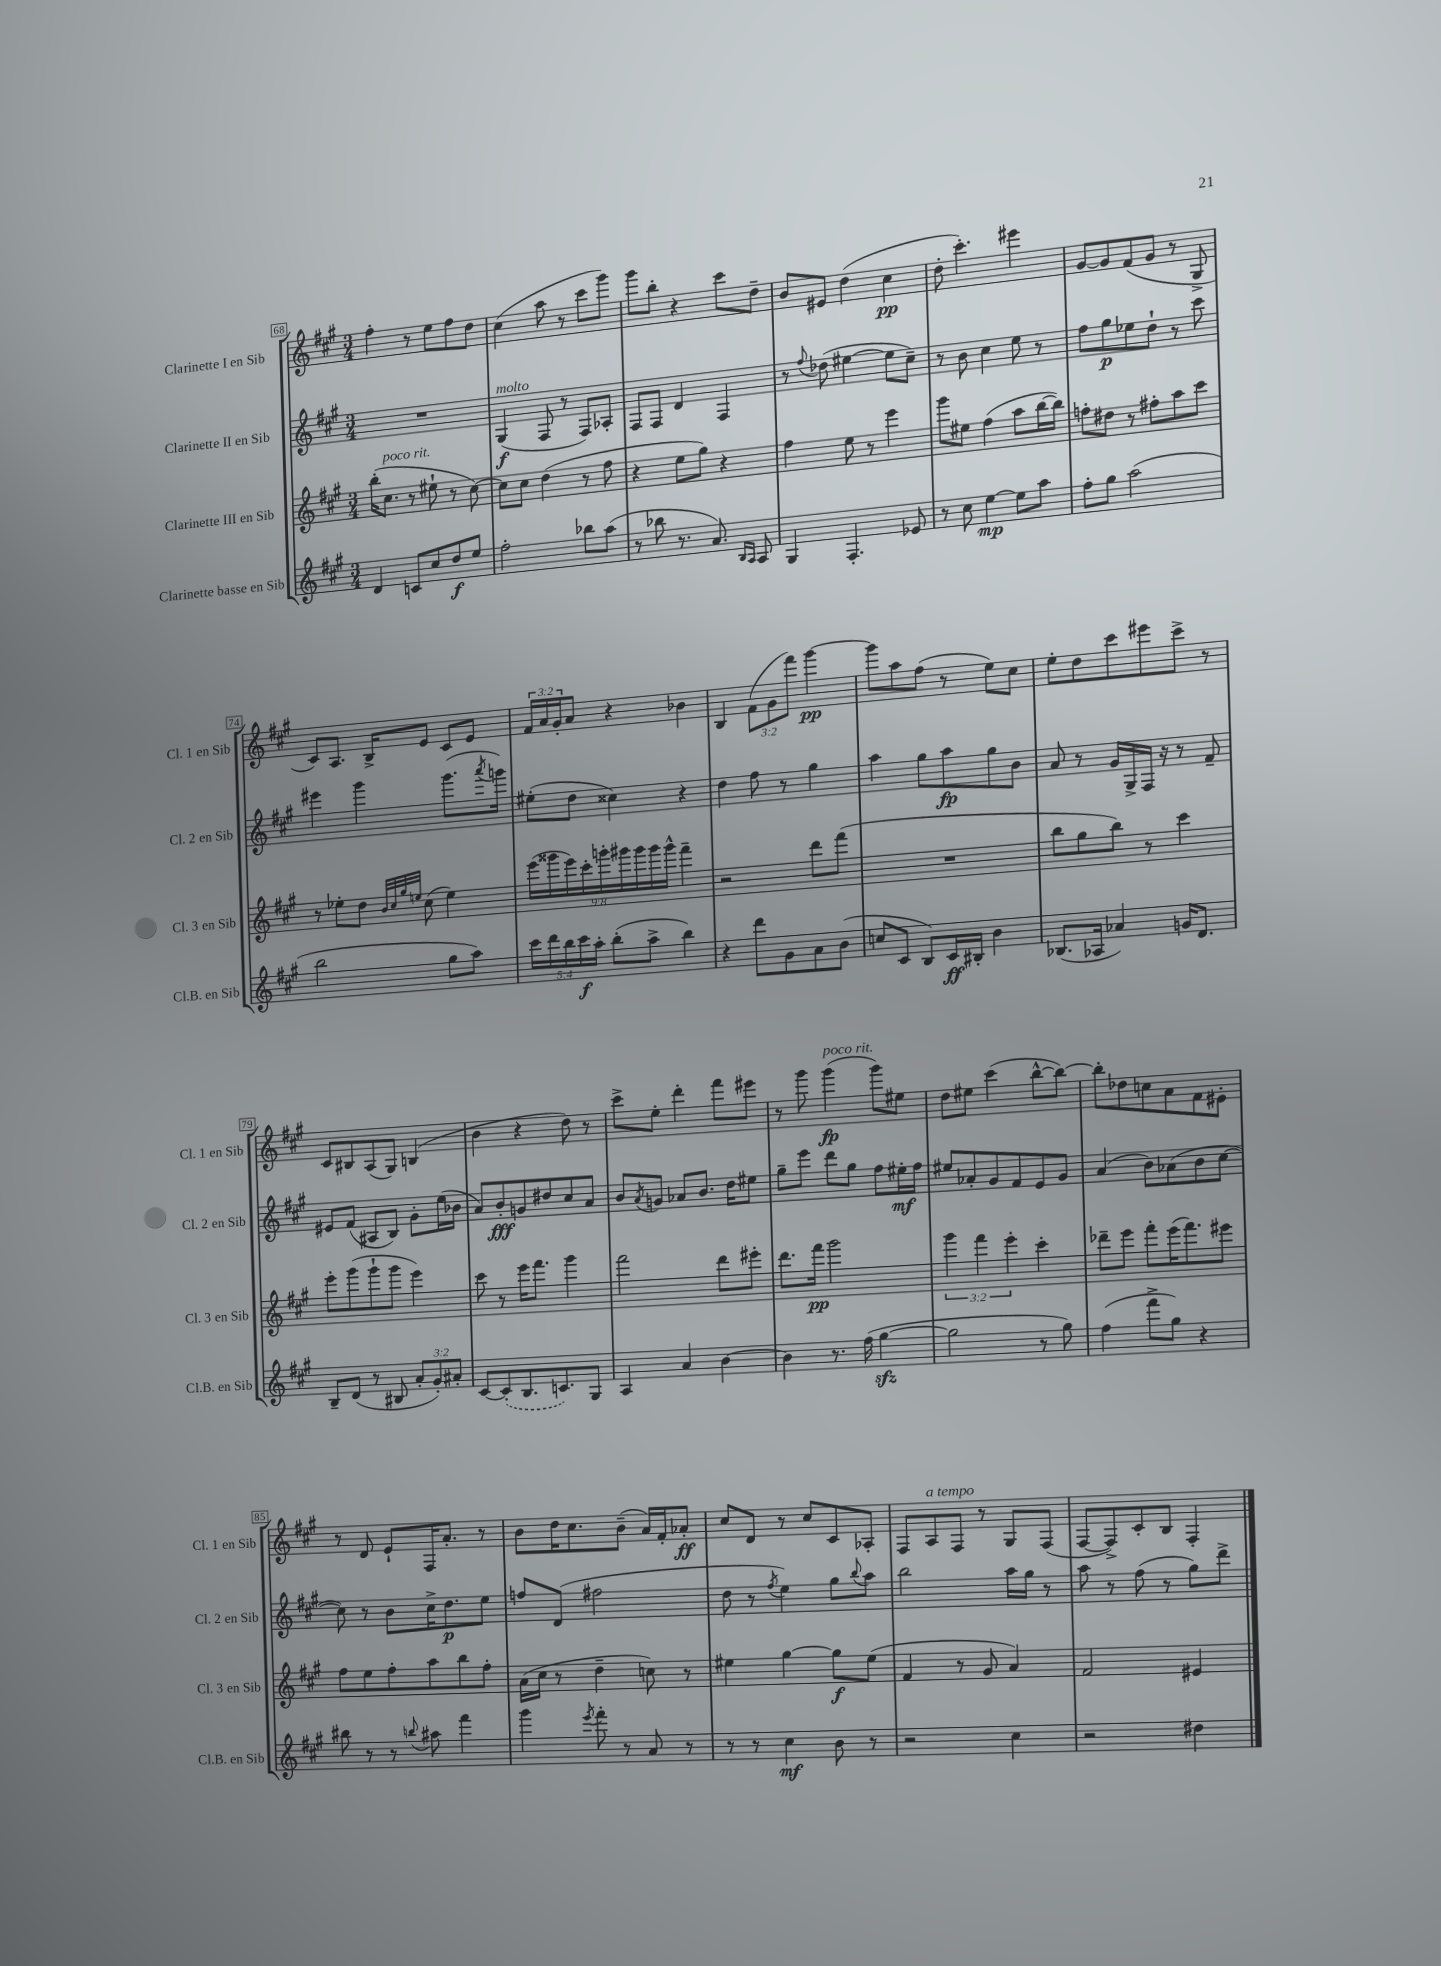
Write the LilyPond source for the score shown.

<<
\new StaffGroup <<
\new Staff = "s0" \with { instrumentName = "Clarinette I en Sib" shortInstrumentName = "Cl. 1 en Sib" } {
    \clef treble \key a \major \numericTimeSignature \time 3/4 \override Staff.TupletNumber.text = #tuplet-number::calc-fraction-text
    fis''4-. r8 e''8 fis''8 d''8 |
    cis''4( a''8 r8 cis'''8 gis'''8) |
    gis'''8 b''8-. r4 cis'''8 d''8-- |
    b'8 eis'8 d''4( cis''4\pp |
    d''8-. cis'''4.-.) eis'''4 |
    gis'8~ gis'8 fis'8( gis'8 r8 gis8-> |
    cis'8) a8. b16-> e'8 cis'8 e'8 |
    \tuplet 3/2 { fis'16 a'16 gis'16-. } a'8 r4 bes'4 |
    b4 \tuplet 3/2 { fis'8( gis'8 fis'''8) } gis'''4~\pp |
    gis'''8 a''8 fis''8( r8 e''8) cis''8 |
    e''8-. d''8 cis'''8 eis'''8 cis'''8-> r8 |
    cis'8 bis8 a8( gis8) b4( |
    b'4 r4 d''8) r8 |
    cis'''8-> e''8-. d'''4-. fis'''8 eis'''8 |
    r8 gis'''8 gis'''4\fp^\markup { \italic "poco rit." }( gis'''8) eis''8 |
    d''8 eis''8 cis'''4( b''8~-^ b''8~) |
    b''8-. des''8 c''8 a'8 fis'8 eis'8-. |
    r8 d'8 e'8-! fis16 a'8.-. r8 |
    b'8 d''16 cis''8. b'8--( a'16) fis'16-. aes'8-.\ff |
    cis''8 d'8 r8 cis''8 cis'8 aes8-. |
    fis8 a8^\markup { \italic "a tempo" } fis8 r8 gis8 fis8( |
    fis8~ fis8->) cis'8-. b8 fis4-. \bar "|." |
}
\new Staff = "s1" \with { instrumentName = "Clarinette II en Sib" shortInstrumentName = "Cl. 2 en Sib" } {
    \clef treble \key a \major \numericTimeSignature \time 3/4
    R2. |
    gis4\f^\markup { \italic "molto" }( fis8 r8 fis8) aes8-. |
    fis8 fis8 d'4 fis4 |
    r8 \appoggiatura { fis''8 } des''8( eis''4~ eis''8 cis''8--) |
    r8 b'8 cis''4 e''8 r8 |
    fis''8 gis''8\p ees''8 d''8-! r8 cis'''8 |
    eis'''4 gis'''4 gis'''8.( \acciaccatura { a'''8 } g'''16) |
    eis''8-.( d''8 cisis''4) r4 |
    d''4 fis''8 r8 gis''4 |
    a''4 gis''8 a''8\fp gis''8 b'8 |
    a'8 r8 gis'16 gis16-> fis16 r16 r8 fis'8-- |
    eis'8 fis'8( ais8 b8) gis'8-. e''16( bes'16 |
    a'8) b'8-.\fff g'8 dis''8 cis''8 a'8 |
    b'8 \acciaccatura { a'8 } g'8 aes'8 b'8. d''16 eis''8 |
    gis''8-- e'''8 d'''8 gis''8 fis''8 eis''16-.\mf fis''16 |
    eis''8 aes'8-. gis'8 fis'8 e'8 gis'8 |
    a'4( b'8) aes'8( b'8 cis''8~ |
    cis''8) r8 b'8 cis''16-> d''8.\p e''8 |
    f''8 d'8( fis''2 |
    d''8 r8 \acciaccatura { fis''8 } e''4) gis''8 \appoggiatura { b''8 } a''8 |
    b''2 a''16 gis''16 r8 |
    a''8 r8 fis''8( r8 gis''8) d'''8-> \bar "|." |
}
\new Staff = "s2" \with { instrumentName = "Clarinette III en Sib" shortInstrumentName = "Cl. 3 en Sib" } {
    \clef treble \key a \major \numericTimeSignature \time 3/4 \override Staff.TupletNumber.text = #tuplet-number::calc-fraction-text
    b''16-.( cis''8.^\markup { \italic "poco rit." } r8 eis''8-! r8 cis''8~) |
    cis''8 cis''8 d''4( r8 fis''8 |
    r4 e''8 gis''8) r4 |
    fis''4 e''8 r8 e'''4 |
    gis'''8 eis''8 fis''4( a''8 b''16~ b''16) |
    f''8-. dis''8 r8 fis''8-. a''8 cis'''8 |
    r8 ees''8-. d''8 \grace { b'32 cis''32 gis''32 e''32 } cis''8( e''4) |
    \tuplet 9/8 { e'''16( gisis'''16 e'''16) cis'''16-. g'''16-. gis'''16 gis'''16 gis'''16 gis'''16-^ } fis'''4-- |
    r2 d'''8 fis'''8( |
    R2. |
    b''8 gis''8 b''8) r8 cis'''4 |
    e'''8-. gis'''8( gis'''8-! gis'''8 e'''4) |
    cis'''8 r8 e'''16 fis'''8. gis'''4 |
    fis'''2 d'''8 eis'''8-. |
    d'''8. fis'''16\pp gis'''2 |
    \tuplet 3/2 { gis'''4 fis'''4 e'''4-. } cis'''4-. |
    des'''8-- e'''8 fis'''8-. e'''16( fis'''8.) eis'''8 |
    fis''8 e''8 fis''8-. a''8 b''8 fis''8-. |
    a'16( cis''16 r8 d''4-- c''8) r8 |
    eis''4 gis''4~ gis''8\f eis''8( |
    fis'4 r8 gis'8 a'4) |
    fis'2 eis'4 \bar "|." |
}
\new Staff = "s3" \with { instrumentName = "Clarinette basse en Sib" shortInstrumentName = "Cl.B. en Sib" } {
    \clef treble \key a \major \numericTimeSignature \time 3/4 \override Staff.TupletNumber.text = #tuplet-number::calc-fraction-text
    d'4 c'8 cis''8 d''8\f e''8 |
    fis''2-. bes''8 a''8( |
    r8 bes''8 r8. a'8.) \grace { b16 a16 } a8 |
    gis4 fis4.-. ees'8 |
    r8 cis''8 e''4~\mp e''8 a''8 |
    fis''8-. gis''8 a''2( |
    b''2 gis''8 a''8) |
    \tuplet 5/4 { cis'''16 d'''16 b''16 cis'''16\f a''16-. } b''8-.( a''8-> b''4) |
    r4 d'''8 gis'8 a'8 b'8( |
    c''8 cis'8 b8) cis'16\ff bis16-. b'4 |
    bes8.( aes16 aes'4) g'16 d'8. |
    b8-- d'8( r8 bis8 \tuplet 3/2 { a'8-. gis'8-.) ais'8-. } |
    cis'8~ \once \slurDashed cis'8-.( b8. c'8.) gis8 |
    a4 a'4 b'4~ |
    b'4 r8. fis''16( gis''4~\sfz |
    gis''2 r8 gis''8) |
    fis''4( fis'''8-> gis''8) r4 |
    bis''8 r8 r8 \appoggiatura { b''8 } ais''8 fis'''4 |
    gis'''4 \acciaccatura { e'''8 } fis'''8-. r8 a'8 r8 |
    r8 r8 cis''4\mf b'8 r8 |
    r2 cis''4 |
    r2 dis''4 \bar "|." |
}
>>
>>
\layout { \context { \Score currentBarNumber = #68 \override BarNumber.stencil = #(make-stencil-boxer 0.1 0.3 ly:text-interface::print) } }
